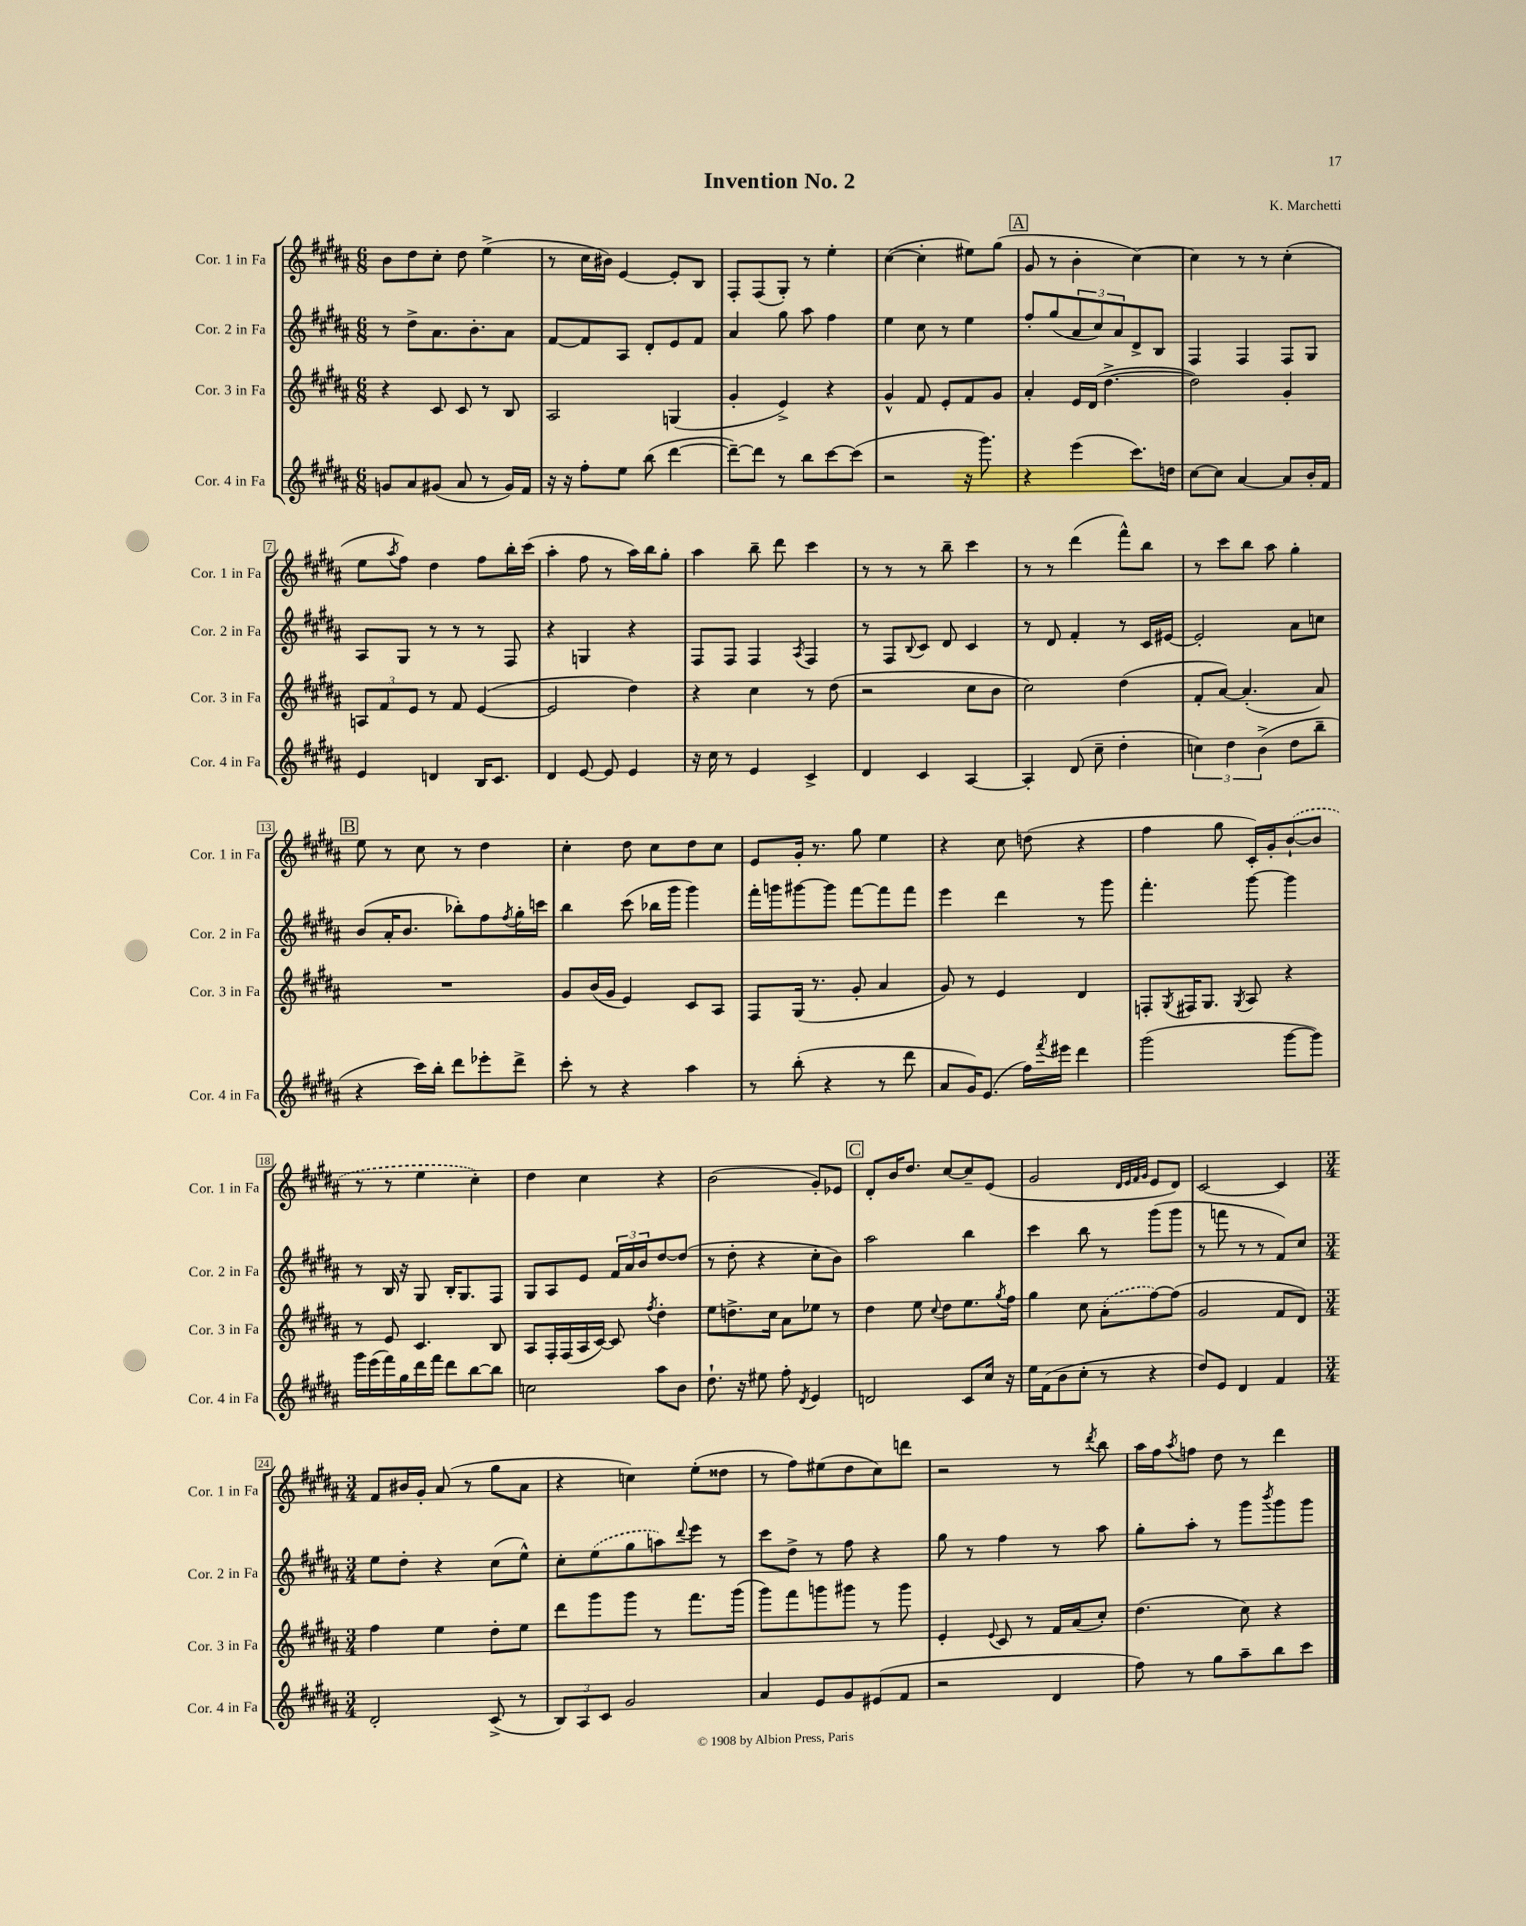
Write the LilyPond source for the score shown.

\header { title = "Invention No. 2" composer = "K. Marchetti" }
<<
\new StaffGroup <<
\new Staff = "s0" \with { instrumentName = "Cor. 1 in Fa" shortInstrumentName = "Cor. 1 in Fa" } {
    \clef treble \key b \major \numericTimeSignature \time 6/8
    b'8 dis''8 cis''8-. dis''8 e''4->( |
    r8 cis''16 bis'16) e'4~ e'8-. b8 |
    fis8-. fis8( gis8-.) r8 e''4-. |
    cis''4~( cis''4-. eis''8) gis''8( |
    \mark \markup { \box "A" } gis'8 r8 b'4-. cis''4~) |
    cis''4 r8 r8 cis''4-.( |
    e''8 \acciaccatura { ais''8 } fis''8) dis''4 fis''8 b''16-. cis'''16( |
    ais''4-. fis''8 r8 ais''16) b''16 gis''8-. |
    ais''4 b''8-- dis'''8 cis'''4 |
    r8 r8 r8 b''8-- cis'''4 |
    r8 r8 dis'''4( fis'''8-^) b''8 |
    r8 cis'''8 b''8 ais''8 gis''4-. |
    \mark \markup { \box "B" } e''8 r8 cis''8 r8 dis''4 |
    cis''4-. dis''8 cis''8 dis''8 cis''8 |
    e'8 gis'16-. r8. gis''8 e''4 |
    r4 cis''8 d''8( r4 |
    fis''4 gis''8 cis'16-.) gis'16-. \once \slurDashed b'8~-!( b'8 |
    r8 r8 e''4 cis''4-.) |
    dis''4 cis''4 r4 |
    b'2( gis'8-.) ees'8 |
    \mark \markup { \box "C" } dis'8-. b'16 dis''8. cis''8~ cis''8-- e'8( |
    gis'2 \grace { dis'32 e'32 fis'32 gis'32 } e'8 dis'8) |
    cis'2~ cis'4 |
    \numericTimeSignature \time 3/4 fis'8 bis'16 gis'16-. ais'8( r8 gis''8 ais'8 |
    r4 c''4) e''8-.( disis''8 |
    r8 fis''8) eis''8( dis''8 cis''8) d'''8 |
    r2 r8 \acciaccatura { dis'''8 } b''8 |
    ais''16 fis''16 \acciaccatura { ais''8 } f''8 dis''8 r8 dis'''4 \bar "|." |
}
\new Staff = "s1" \with { instrumentName = "Cor. 2 in Fa" shortInstrumentName = "Cor. 2 in Fa" } {
    \clef treble \key b \major \numericTimeSignature \time 6/8
    r8 dis''8-> ais'8. b'8.-. ais'8 |
    fis'8~ fis'8 ais8 dis'8-. e'8 fis'8 |
    ais'4 gis''8 ais''8 fis''4 |
    e''4 cis''8 r8 e''4 |
    \mark \markup { \box "A" } fis''8-. gis''8( \tuplet 3/2 { ais'8 cis''8) ais'8 } dis'8-> b8 |
    fis4 fis4 fis8 gis8 |
    ais8 gis8 r8 r8 r8 fis8 |
    r4 g4 r4 |
    fis8 fis8 fis4 \acciaccatura { ais8 } fis4 |
    r8 fis8 \appoggiatura { b8 } cis'8 dis'8 cis'4 |
    r8 dis'8 fis'4-. r8 cis'16 eis'16~ |
    eis'2-. ais'8 c''8 |
    \mark \markup { \box "B" } b'8( ais'16-. b'8. bes''8-.) fis''8 \acciaccatura { fis''8 } gis''16-. c'''16 |
    b''4 cis'''8( bes''16 gis'''16 gis'''4) |
    fis'''16-. g'''16 gis'''8~ gis'''8 fis'''8~ fis'''8 fis'''8 |
    e'''4 dis'''4 r8 gis'''8 |
    fis'''4.-. gis'''8~ gis'''4 |
    r8 b16 r16 gis8 b16-. gis8. fis8 |
    gis8 ais8 e'8 \tuplet 3/2 { fis'16 ais'16 b'16 } dis''8~ dis''8( |
    r8 dis''8-. r4 cis''8-. b'8) |
    \mark \markup { \box "C" } ais''2 b''4 |
    cis'''4 b''8 r8 gis'''8( gis'''8 |
    r8 f'''8 r8 r8 fis'8) cis''8 |
    \numericTimeSignature \time 3/4 e''8 dis''8-. r4 cis''8( e''8-^) |
    cis''8-. \once \slurDashed e''8( gis''8 a''8) \appoggiatura { dis'''8 } e'''8 r8 |
    cis'''8 dis''8-> r8 fis''8 r4 |
    gis''8 r8 fis''4 r8 ais''8 |
    gis''8-. ais''8-. r8 gis'''8 \acciaccatura { b'''8 } gis'''8 gis'''8 \bar "|." |
}
\new Staff = "s2" \with { instrumentName = "Cor. 3 in Fa" shortInstrumentName = "Cor. 3 in Fa" } {
    \clef treble \key b \major \numericTimeSignature \time 6/8
    r4 cis'8 cis'8 r8 b8 |
    ais2 g4( |
    gis'4-. e'4->) r4 |
    gis'4-^ fis'8 e'8-. fis'8 gis'8 |
    \mark \markup { \box "A" } ais'4-. e'16 dis'16( dis''4.~-> |
    dis''2) gis'4-. |
    \tuplet 3/2 { a8 fis'8 e'8 } r8 fis'8 e'4~( |
    e'2 dis''4) |
    r4 cis''4 r8 dis''8( |
    r2 cis''8 b'8 |
    cis''2) dis''4( |
    fis'8-. ais'8~) ais'4.-.( ais'8) |
    \mark \markup { \box "B" } R2. |
    gis'8 b'16( gis'16 e'4) cis'8 ais8 |
    fis8 gis16( r8. gis'8-. ais'4 |
    gis'8) r8 e'4 dis'4 |
    f8-. \acciaccatura { gis8 } fis16 gis8. \acciaccatura { gis8 } ais8 r4 |
    r8 e'8 cis'4. b8 |
    ais8 fis16-. fis16( ais16 cis'16~) cis'8 \acciaccatura { fis''8 } dis''4-. |
    e''8 d''8.-> cis''16 ais'8 ees''8 r8 |
    \mark \markup { \box "C" } dis''4 e''8 \appoggiatura { cis''8 } dis''8 e''8. \acciaccatura { gis''8 } fis''16 |
    gis''4 cis''8 \once \slurDashed ais'8-.( fis''8~) fis''8( |
    gis'2 fis'8 dis'8) |
    \numericTimeSignature \time 3/4 fis''4 e''4 dis''8-. e''8 |
    dis'''8 gis'''8 gis'''8 r8 fis'''8. gis'''16( |
    gis'''8) fis'''8 g'''8 gis'''8 r8 gis'''8 |
    e'4-. \appoggiatura { e'8 } cis'8 r8 fis'16 ais'16( cis''8-.) |
    dis''4.( cis''8) r4 \bar "|." |
}
\new Staff = "s3" \with { instrumentName = "Cor. 4 in Fa" shortInstrumentName = "Cor. 4 in Fa" } {
    \clef treble \key b \major \numericTimeSignature \time 6/8
    g'8 ais'8 gis'8( ais'8 r8 gis'16) fis'16 |
    r16 r16 fis''8-. e''8 b''8( dis'''4~ |
    dis'''8~--) dis'''8 r8 b''8 cis'''8~ cis'''8( |
    r2 r16 gis'''8.) |
    \mark \markup { \box "A" } r4 e'''4( cis'''8.) d''16 |
    cis''8~ cis''8 ais'4~ ais'8 b'16-. fis'16 |
    e'4 d'4 b16 cis'8. |
    dis'4 e'8~ e'8 e'4 |
    r16 cis''16 r8 e'4 cis'4-> |
    dis'4 cis'4 ais4~ |
    ais4-. dis'8( cis''8-- dis''4-. |
    \tuplet 3/2 { c''4) dis''4 b'4->( } dis''8 b''8-- |
    \mark \markup { \box "B" } r4 cis'''16) b''16-. dis'''8 ees'''8-. dis'''8-> |
    cis'''8-. r8 r4 ais''4 |
    r8 b''8-.( r4 r8 dis'''8 |
    ais'8 gis'16) e'8.( fis''16) \acciaccatura { fis'''8 } eis'''16 dis'''4 |
    gis'''2( gis'''8~ gis'''8) |
    gis'''16 e'''16( fis'''16) gis''16 dis'''16 fis'''16 dis'''8 b''8~ b''8 |
    c''2 ais''8 b'8 |
    dis''8.-! r16 eis''8 fis''8-. \acciaccatura { dis'8 } e'4 |
    \mark \markup { \box "C" } d'2 cis'8 cis''16 r16 |
    e''16 fis'16( b'8 cis''8-. r8 r4 |
    dis''8) e'8 dis'4 fis'4 |
    \numericTimeSignature \time 3/4 dis'2-. cis'8->( r8 |
    \tuplet 3/2 { b8) ais8 cis'8 } gis'2 |
    ais'4 e'8 gis'8 eis'8( fis'8 |
    r2 dis'4 |
    fis''8) r8 gis''8 ais''8-- b''8 cis'''8 \bar "|." |
}
>>
>>
\layout { \context { \Score \override BarNumber.stencil = #(make-stencil-boxer 0.1 0.3 ly:text-interface::print) } }
